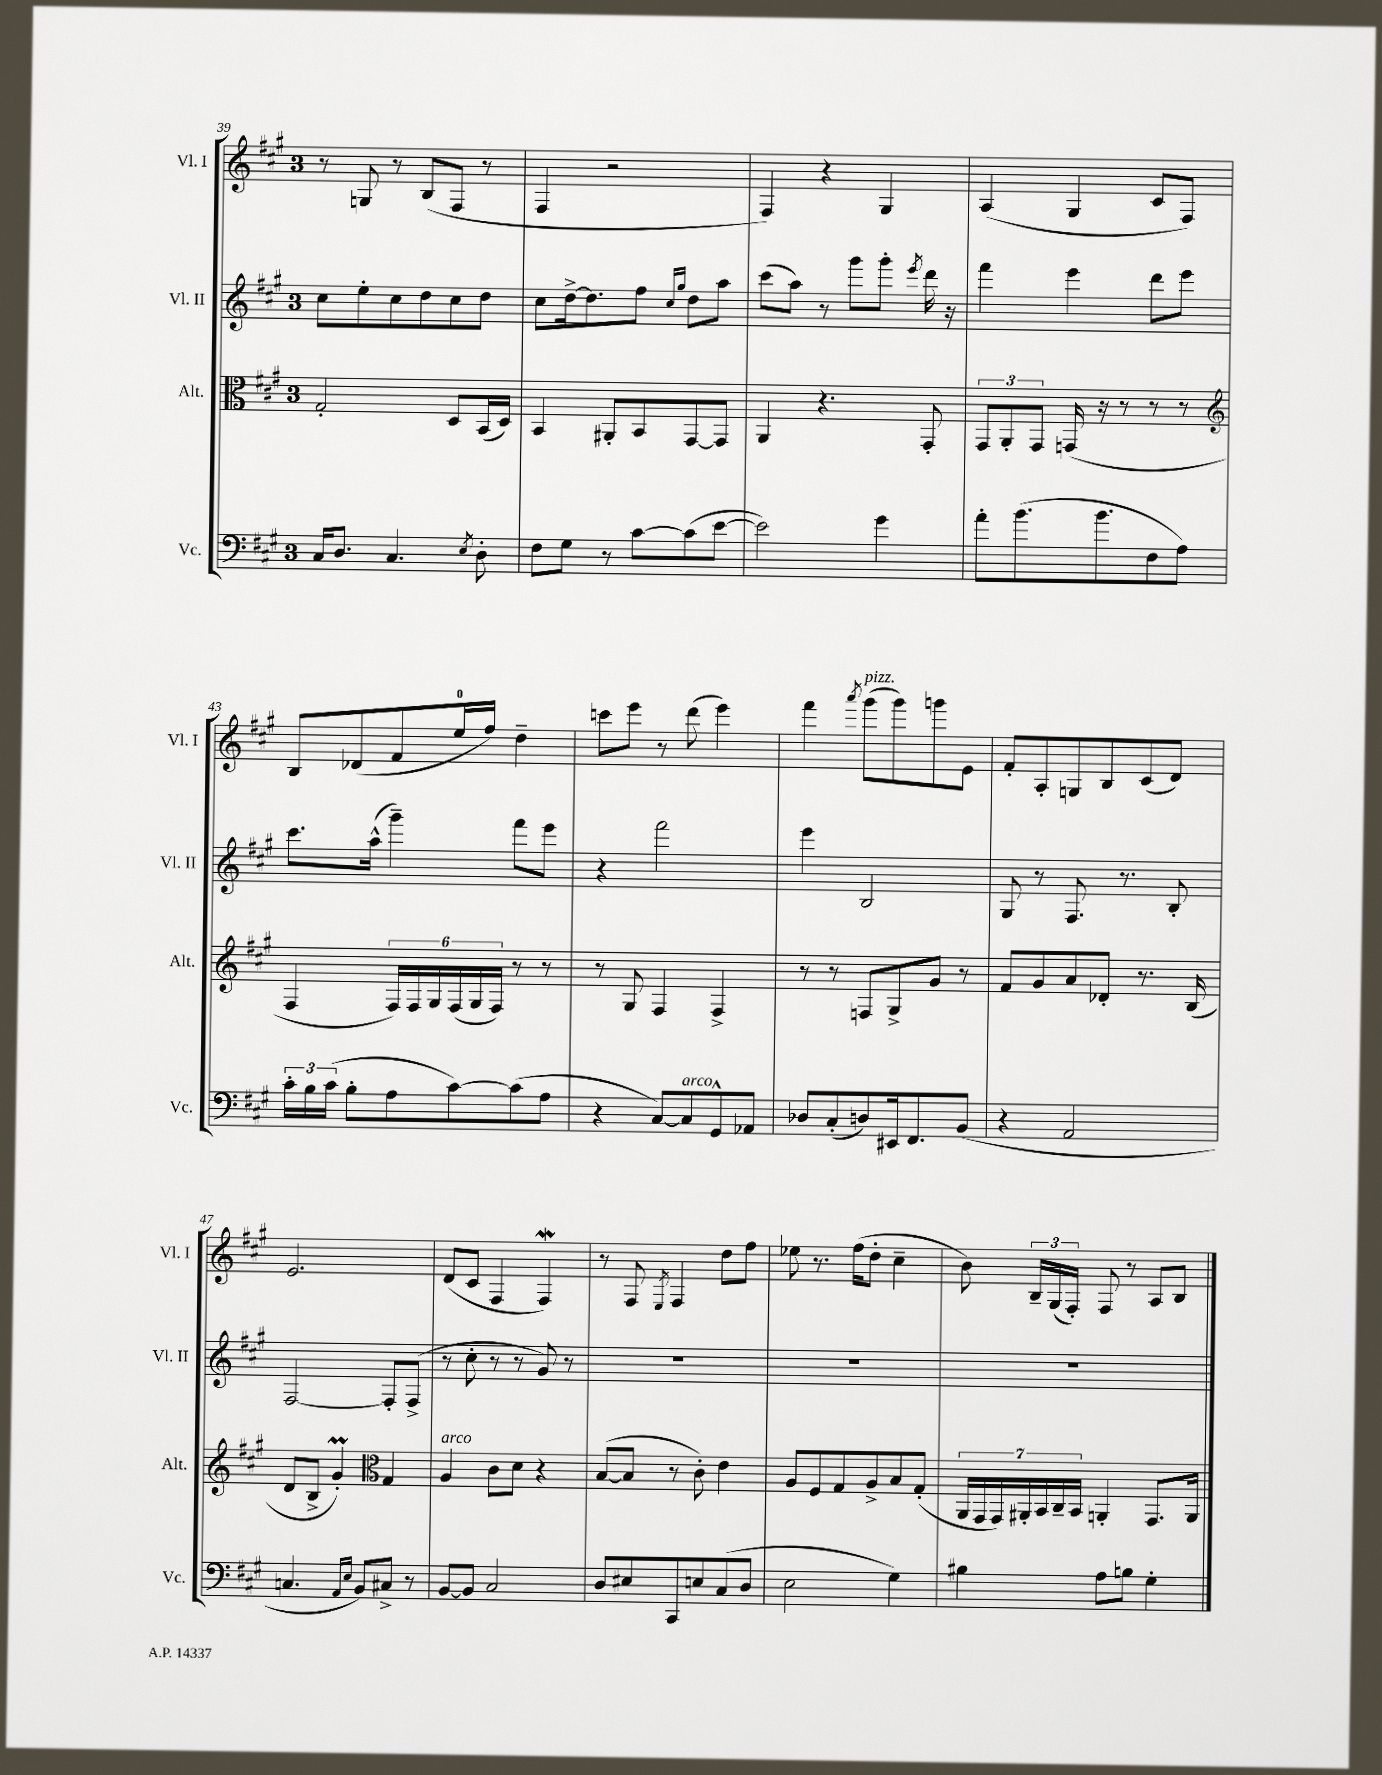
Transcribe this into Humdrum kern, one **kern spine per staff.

**kern	**kern	**kern	**kern
*part4	*part3	*part2	*part1
*staff4	*staff3	*staff2	*staff1
*I"Vc.	*I"Alt.	*I"Vl. II	*I"Vl. I
*I'Vc.	*I'Alt.	*I'Vl. II	*I'Vl. I
*clefF4	*clefC3	*clefG2	*clefG2
*k[f#c#g#]	*k[f#c#g#]	*k[f#c#g#]	*k[f#c#g#]
*M3/4	*M3/4	*M3/4	*M3/4
=39	=39	=39	=39
16C#/KL	2G#'/	8cc#\L	8r
8.D/J	.	.	.
.	.	8ee'\	8Gn/
4.C#/	.	8cc#\	8r
.	.	8dd\	(8B/L
.	8D/L	8cc#\	8F#/J
8qE/	.	.	.
8D'\	(16BB/L	8dd\J	8r
.	16D/JJ)	.	.
=40	=40	=40	=40
8F#\L	4BB/	8cc#\L	4F#/
8G#\J	.	[16dd^\k	.
.	.	8.dd\]	.
8r	8AA#X'/L	.	2r
[8c#\L	8BB/	8ff#\J	.
.	.	16qqcc#/LL	.
.	.	16qqgg#/JJ	.
(8c#\]	[8GG#/	8dd\L	.
[8e\J	8GG#/J]	8aa\J	.
=41	=41	=41	=41
2e\])	4AA/	(8ccc#\L	4F#/)
.	.	8aa\J)	.
.	4.r	8r	4r
.	.	8ggg#\L	.
4g#\	.	8ggg#'\J	4G#/
.	.	8qeee/	.
.	8GG#'/	16ddd\	.
.	.	16r	.
=42	=42	=42	=42
8a'\L	12GG#/L	4fff#\	(4A/
.	12AA'/	.	.
(8.b\	.	.	.
.	12GG#/J	.	.
.	(16GGn/	4eee\	4G#/
8.b\	16r	.	.
.	8r	.	.
8F#\	8r	8ddd\L	8c#/L
8A\J)	8r	8eee\J	8F#/J)
!!LO:LB:g=z
=43	=43	=43	=43
*	*clefG2	*	*
24c#'\LL	4F#/	8.ccc#\L	8B/L
24B\	.	.	.
(24c#\JJ	.	.	.
8B'\L	.	.	(8d-X/
.	.	(16aa^^\Jk	.
8A\	24F#/LL)	4ggg#~\)	8f#/
.	24F#/	.	.
.	24G#/	.	.
[8c#\)	(24F#/	.	16ee/L
.	24G#/	.	.
.	.	.	16ff#/JJ)
.	24F#/JJ)	.	.
(8c#\]	8r	8fff#\L	4dd~\
8A\J	8r	8eee\J	.
=44	=44	=44	=44
4r	8r	4r	8cccn\L
.	8G#/	.	8eee\J
[8C#/L)	4F#/	2fff#\	8r
!LO:TX:a:i:t=arco	!	!	!
8C#/]	.	.	(8ddd\
8GG#^^/	4F#^/	.	4eee\)
8AA-X/J	.	.	.
=45	=45	=45	=45
8D-X/L	8r	4eee\	4fff#\
(8C#'/	8r	.	.
.	.	.	8qaaa/
!	!	!	!LO:TX:a:i:t=pizz.
8Dn/)	8Fn/L	2B/	(8ggg#\L
16EE#X/k	8G#^/	.	8ggg#\)
8.FF#/	.	.	.
.	8g#/J	.	8gggn\
(8BB/J	8r	.	8e\J
=46	=46	=46	=46
4r	8f#/L	8G#/	8f#'/L
.	8g#/	8r	8A'/
2AA/	8a/	8.F#/	8Gn/
.	8d-X'/J	.	8B/
.	.	8.r	.
.	8.r	.	(8c#/
.	.	8B'/	8d/J)
.	(16B/	.	.
!!LO:LB:g=z
=47	=47	=47	=47
4.Cn/	8d/L	[2F#/	2.e/
.	8B^/J	.	.
.	4g#m'/)	.	.
16qqAA/LL	.	.	.
16qqE/JJ	.	.	.
8BB/L)	.	.	.
*	*clefC3	*	*
8C#X^/J	4G#/	8F#'/L]	.
8r	.	(8F#^/J	.
=48	=48	=48	=48
!	!LO:TX:a:i:t=arco	!	!
[8BB/L	4A/	8r	(8d/L
8BB/J]	.	8cc#'\	8c#/J
2C#/	8c#\L	8r	4F#/
.	8d\J	8r	.
.	4r	8g#/)	4F#W/)
.	.	8r	.
=49	=49	=49	=49
8D/L	([8B/L	2.r	8r
8E#X/	8B/J]	.	8F#/
.	.	.	8qE/
8CC#/	8r	.	4F#/
8En/	8c#'\)	.	.
(8C#/	4e\	.	8dd\L
8D/J	.	.	8ff#\J
=50	=50	=50	=50
2E\	8A/L	2.r	8ee-X\
.	8F#/	.	8.r
.	8G#/	.	.
.	.	.	(16ff#\KL
.	8A^/	.	8dd'\J
4G#\)	8B/	.	4cc#~\
.	(8G#'/J	.	.
=51	=51	=51	=51
4B#X\	28AA/LL	2.r	8b\)
.	28GG#/	.	.
.	28GG#/)	.	.
.	28AA#X'/	.	.
.	.	.	24B~/LL
.	28BB/	.	.
.	.	.	(24G#/
.	28C#~/	.	.
.	.	.	24F#'/JJ)
.	28BB/JJ	.	.
8A\L	4AAn'/	.	8F#/
8Bn\J	.	.	8r
4G#'\	8.GG#/L	.	8A/L
.	.	.	8B/J
.	16AA/Jk	.	.
==	==	==	==
*-	*-	*-	*-
